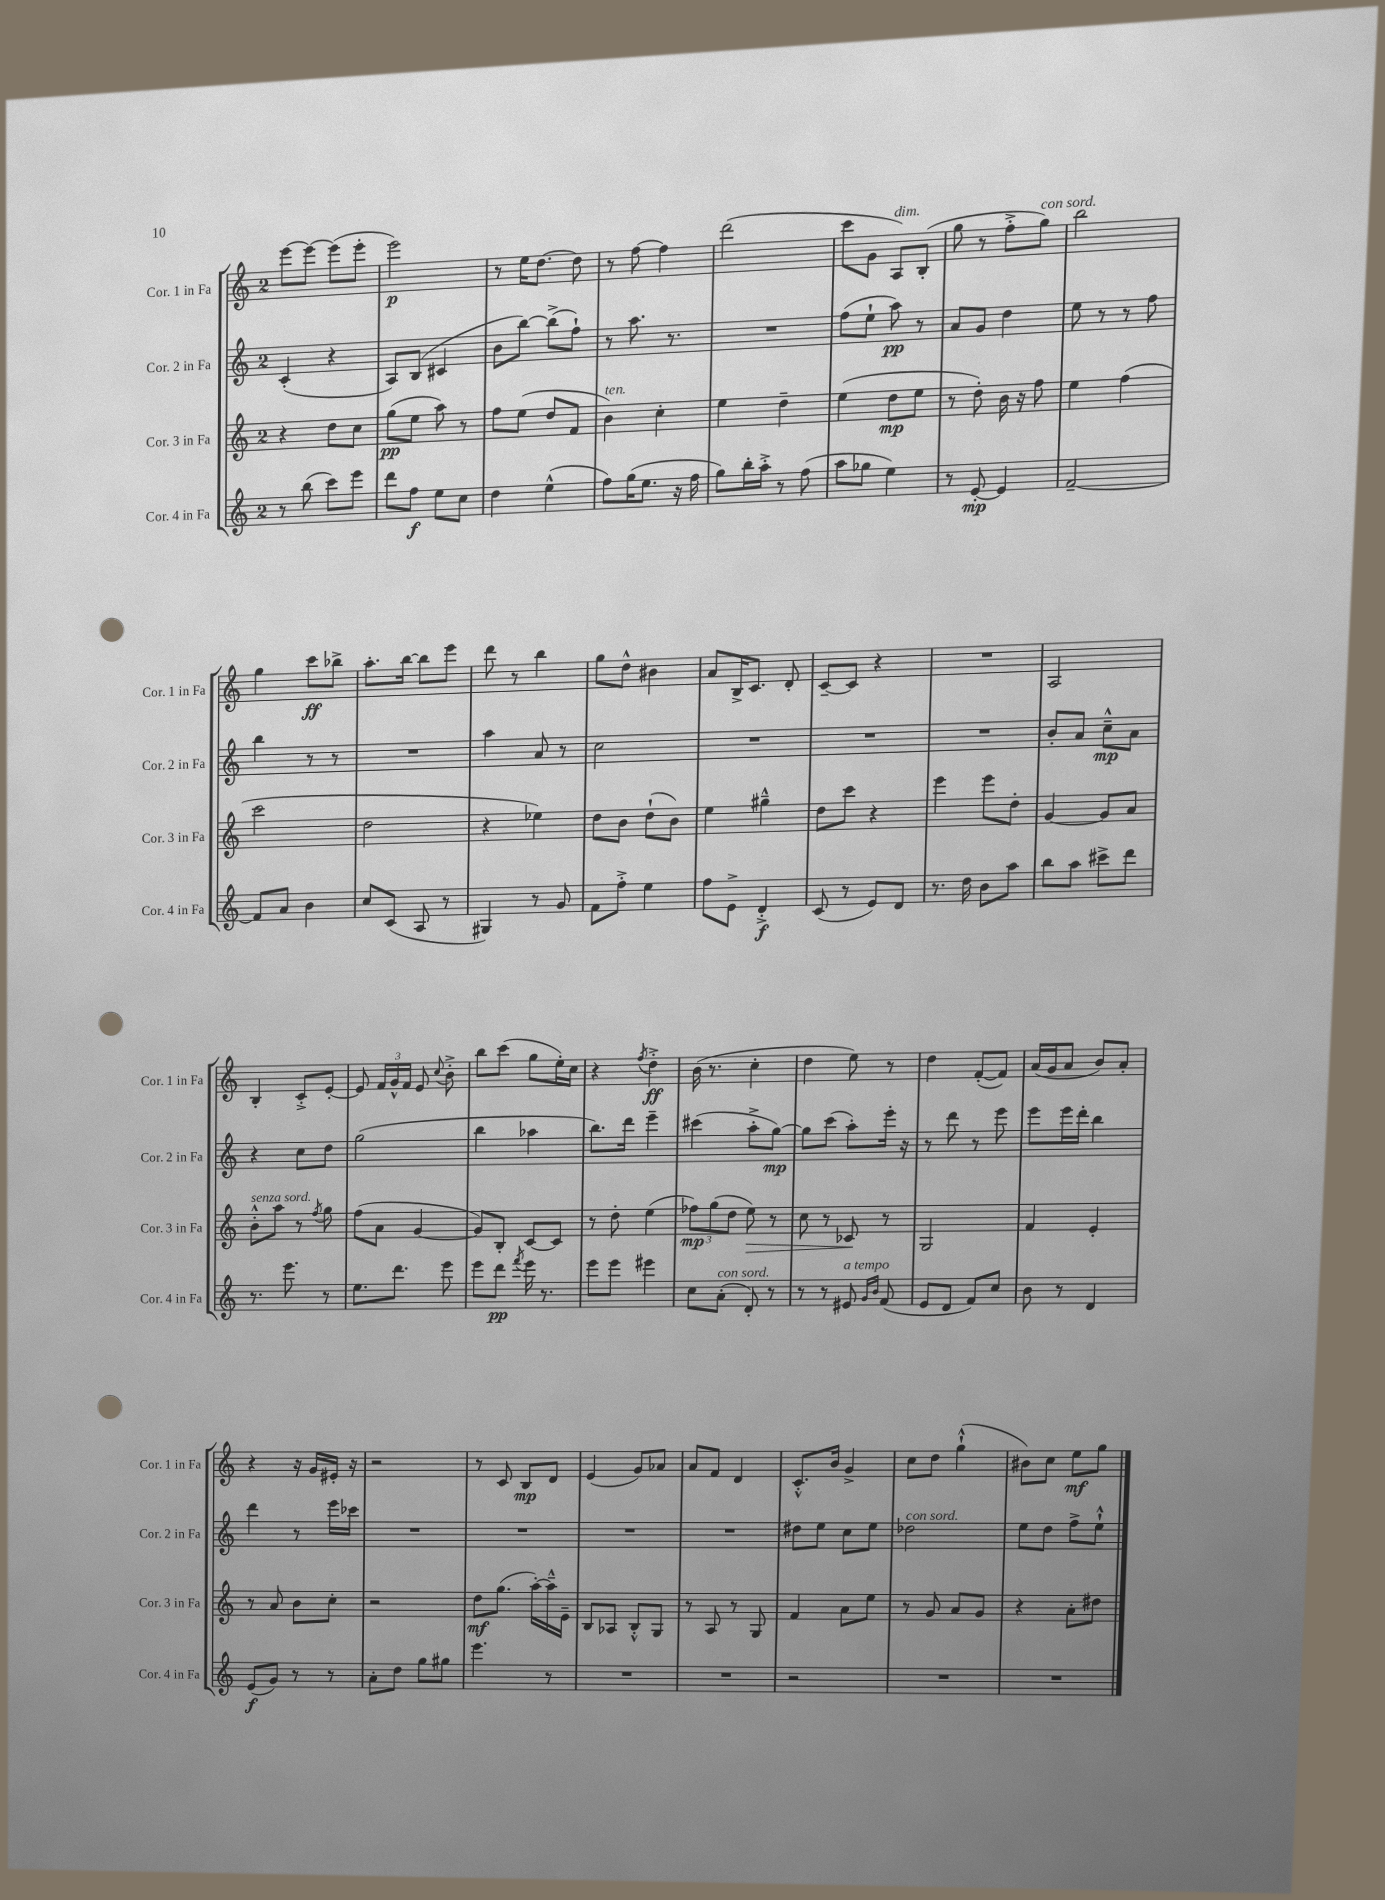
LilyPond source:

<<
\new StaffGroup <<
\new Staff = "s0" \with { instrumentName = "Cor. 1 in Fa" shortInstrumentName = "Cor. 1 in Fa" } {
    \clef treble \key c \major \once \override Staff.TimeSignature.style = #'single-digit \time 2/4
    \autoBeamOff e'''8[~ e'''8]~ e'''8[( e'''8]-. |
    e'''2\p) |
    r8 e''16[ d''8.]~ d''8 |
    r8 f''8~ f''4 |
    d'''2( |
    c'''8[ g'8] a8[^\markup { \italic "dim." }) b8]-.( |
    g''8 r8 f''8[-.-> g''8]^\markup { \italic "con sord." }) |
    b''2 |
    g''4 c'''8[\ff bes''8]-> |
    a''8.[-. b''16]~ b''8[ e'''8] |
    d'''8 r8 b''4 |
    g''8[ d''8]-^ bis'4 |
    a'8[ b16-> c'8.] d'8-. |
    c'8[~-- c'8] r4 |
    R2 |
    a2 |
    b4-. c'8[-.-> e'8]~-. |
    e'8 \tuplet 3/2 { f'16[ g'16-^ f'16] } e'8 \appoggiatura { c''8 } b'8-.-> |
    b''8[ c'''8]( g''8[ e''16-.) c''16] |
    r4 \acciaccatura { f''8 } d''4-.->\ff |
    b'16( r8. c''4-. |
    d''4 e''8) r8 |
    d''4 f'8[~-.( f'8]) |
    a'16[( g'16 a'8] b'8[) a'8]-. |
    r4 r16 g'16[ eis'16]-. r16 |
    r2 |
    r8 c'8 b8[\mp d'8] |
    e'4( g'8[) aes'8] |
    a'8[ f'8] d'4 |
    c'8.[-.-^ b'16] g'4-> |
    c''8[ d''8] g''4-!-^( |
    bis'8[) c''8] e''8[\mf g''8] \bar "|." |
}
\new Staff = "s1" \with { instrumentName = "Cor. 2 in Fa" shortInstrumentName = "Cor. 2 in Fa" } {
    \clef treble \key c \major \once \override Staff.TimeSignature.style = #'single-digit \time 2/4
    \autoBeamOff c'4-.( r4 |
    a8[) b8]( cis'4 |
    b'8[ b''8]~) b''8[->( f''8]-!) |
    r8 a''8. r8. |
    R2 |
    f''8[( e''8]-! a''8\pp) r8 |
    a'8[ g'8] d''4 |
    e''8 r8 r8 f''8 |
    b''4 r8 r8 |
    R2 |
    a''4 a'8 r8 |
    c''2 |
    R2 |
    R2 |
    R2 |
    b'8[-. a'8] c''8[---^\mp a'8] |
    r4 c''8[ d''8] |
    g''2( |
    b''4 aes''4 |
    b''8.[) d'''16] e'''4-- |
    cis'''4( a''8[-.-> g''8]~\mp) |
    g''8[ c'''8]( a''8[-.) e'''16]-. r16 |
    r8 d'''8 r8 e'''8 |
    e'''8[ e'''16 d'''16]-. b''4 |
    d'''4 r8 e'''16[ ces'''16] |
    R2 |
    R2 |
    R2 |
    R2 |
    dis''8[ e''8] c''8[ e''8] |
    des''2^\markup { \italic "con sord." } |
    e''8[ d''8] f''8[-> e''8]-!-^ \bar "|." |
}
\new Staff = "s2" \with { instrumentName = "Cor. 3 in Fa" shortInstrumentName = "Cor. 3 in Fa" } {
    \clef treble \key c \major \once \override Staff.TimeSignature.style = #'single-digit \time 2/4
    \autoBeamOff r4 d''8[ c''8] |
    g''8[\pp( e''8] a''8) r8 |
    f''8[ e''8]( d''8[ f'8] |
    b'4^\markup { \italic "ten." }) c''4-. |
    e''4 d''4-- |
    e''4( d''8[\mp e''8] |
    r8 d''8-.) b'16 r16 f''8 |
    e''4 f''4( |
    c'''2 |
    d''2 |
    r4 ees''4) |
    d''8[ b'8] d''8[-!( b'8]) |
    e''4 gis''4---^ |
    d''8[ c'''8] r4 |
    e'''4 e'''8[ d''8]-. |
    g'4~ g'8[ a'8] |
    b'8[-.-^^\markup { \italic "senza sord." } a''8] r8 \acciaccatura { f''8 } g''8 |
    f''8[( a'8] g'4~ |
    g'8[) b8]-. c'8[~ c'8] |
    r8 d''8-. e''4( |
    \tuplet 3/2 { fes''8[\mp) g''8( d''8] } e''8\>) r8 |
    c''8 r8 ces'8\! r8 |
    g2 |
    f'4 e'4-. |
    r8 a'8 b'8[ c''8]-. |
    r2 |
    d''8[\mf g''8.]( a''16[~-.) a''16---^ e'16]-- |
    b8[ aes8] b8[-.-^ g8] |
    r8 a8 r8 g8 |
    f'4 a'8[ e''8] |
    r8 g'8 a'8[ g'8] |
    r4 a'8[-. dis''8] \bar "|." |
}
\new Staff = "s3" \with { instrumentName = "Cor. 4 in Fa" shortInstrumentName = "Cor. 4 in Fa" } {
    \clef treble \key c \major \once \override Staff.TimeSignature.style = #'single-digit \time 2/4
    \autoBeamOff r8 b''8( c'''8[) e'''8] |
    d'''8[ f''8]\f e''8[ c''8] |
    d''4 e''4-^( |
    f''8[) g''16( e''8.] r16 f''16 |
    g''8[) b''16-. a''16]-.-> r8 f''8( |
    a''8[ ges''8] e''4) |
    r8 e'8~-.\mp e'4 |
    f'2~-- |
    f'8[ a'8] b'4 |
    c''8[ c'8]( a8 r8 |
    gis4) r8 g'8 |
    f'8[ f''8]-.-> e''4 |
    f''8[ e'8]-> d'4-.->\f |
    c'8( r8 e'8[) d'8] |
    r8. d''16 b'8[ a''8] |
    b''8[ a''8] cis'''8[-> d'''8] |
    r8. e'''8. r8 |
    e''8.[ d'''8.] e'''8 |
    e'''8[ d'''8]\pp \acciaccatura { f'''8 } e'''16 r8. |
    e'''8[ e'''8] eis'''4 |
    c''8[ a'8]-.^\markup { \italic "con sord." }( d'8-.) r8 |
    r8 r8 eis'8^\markup { \italic "a tempo" } \grace { g'16[ b'16] } f'8( |
    e'8[ d'8] f'8[) c''8] |
    b'8 r8 d'4 |
    e'8[\f( g'8]) r8 r8 |
    a'8[-. d''8] g''8[ gis''8] |
    e'''4. r8 |
    R2 |
    R2 |
    r2 |
    R2 |
    R2 \bar "|." |
}
>>
>>
\layout { \context { \Score \remove "Bar_number_engraver" } }
